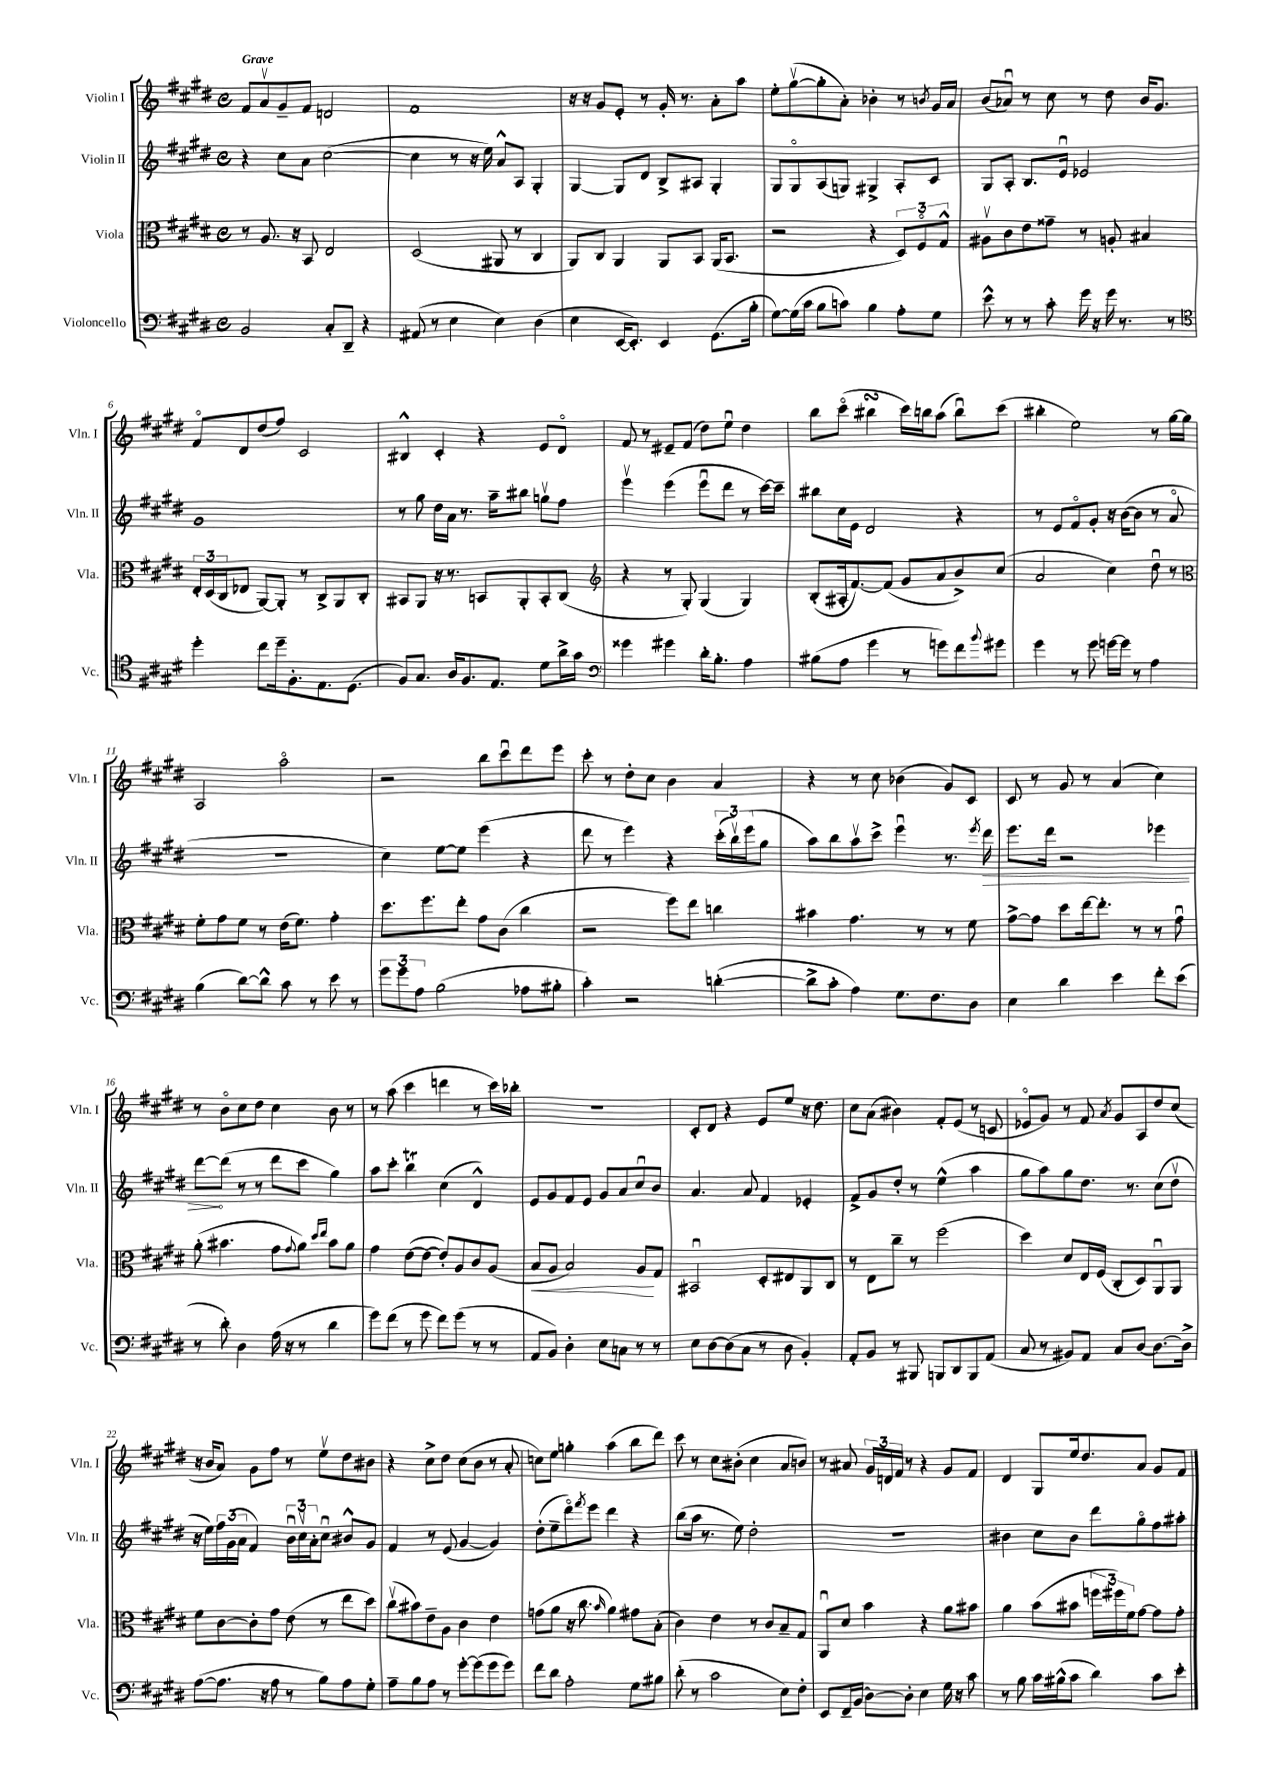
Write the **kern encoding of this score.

**kern	**kern	**dynam	**kern	**dynam	**kern
*part4	*part3	*part3	*part2	*part2	*part1
*staff4	*staff3	*staff3	*staff2	*staff2	*staff1
*I"Violoncello	*I"Viola	*	*I"Violin II	*	*I"Violin I
*I'Vc.	*I'Vla.	*	*I'Vln. II	*	*I'Vln. I
*clefF4	*clefC3	*	*clefG2	*	*clefG2
*k[f#c#g#d#]	*k[f#c#g#d#]	*	*k[f#c#g#d#]	*	*k[f#c#g#d#]
*M4/4	*M4/4	*	*M4/4	*	*M4/4
*met(c)	*met(c)	*	*met(c)	*	*met(c)
=1	=1	=1	=1	=1	=1
!	!	!	!	!	!LO:TX:a:B:t=Grave
2BB/	8r	.	4r	.	8f#/L
.	8.A/	.	.	.	8av/
.	.	.	8cc#\L	.	8g#~/
.	16r	.	.	.	.
.	8BB/	.	8a\J	.	8f#/J
8C#'/L	2E/	.	([2cc#\	.	2dn/
8DD#~/J	.	.	.	.	.
4r	.	.	.	.	.
=2	=2	=2	=2	=2	=2
(8AA#X/	(2D#/	.	4cc#\]	.	1f#
8r	.	.	.	.	.
4E\	.	.	8r	.	.
.	.	.	16r	.	.
.	.	.	16ee\)	.	.
4E\)	8AA#X/	.	8a^^/L	.	.
.	8r	.	8A/J	.	.
(4D#\	4C#/	.	4G#'/	.	.
=3	=3	=3	=3	=3	=3
4E\	8AA/L)	.	[4G#/	.	16r
.	.	.	.	.	16r
.	8C#/J	.	.	.	8g#/L
[16EE/KL	4AA/	.	8G#/L]	.	8e'/J
8.EE'/J])	.	.	.	.	.
.	.	.	8d#/J	.	8r
4EE/	8AA/L	.	8B^/L	.	16g#'/
.	.	.	.	.	8.r
.	8BB/J	.	8A#X/J	.	.
(8.GG#\L	(16AA/KL	.	4G#'/	.	8a'\L
.	8.BB/J	.	.	.	.
.	.	.	.	.	8aa\J
16B'\Jk	.	.	.	.	.
=4	=4	=4	=4	=4	=4
[8G#\L)	2r	.	8G#/L	.	8ee'\L
(16G#\L]	.	.	8G#/	.	([8gg#v\
16c#\JJ	.	.	.	.	.
8B\L	.	.	(8A/	.	8gg#'\]
8cn\J)	.	.	8Gn/J)	.	8a'\J)
4B\	4r	.	4G#X^/	.	4b-X'\
8A'\L	12D#/L)	.	8A'/L	.	8r
.	12F#/	.	.	.	.
.	.	.	.	.	8qbn/
8G#\J	.	.	8c#/J	.	16g#/LL
.	12G#^^/J	.	.	.	.
.	.	.	.	.	16a/JJ
=5	=5	=5	=5	=5	=5
8e^^\	8A#Xv\L	.	8G#/L	.	(8b/L
8r	8c#\	.	8A'/J	.	8a-Xu/J)
8r	8e\	.	8.B/L	.	8r
8c#'\	8g##X~\J	.	.	.	8cc#\
.	.	.	16eu/Jk	.	.
16g#\	8r	.	2e-X/	.	8r
16r	.	.	.	.	.
16g#\	8An'/	.	.	.	8dd#\
8.r	.	.	.	.	.
.	4B#X/	.	.	.	16b/KL
.	.	.	.	.	8.g#/J
8r	.	.	.	.	.
!!LO:LB:g=z
=6	=6	=6	=6	=6	=6
*clefC4	*	*	*	*	*
4dd#'\	24E'/LL	.	1g#	.	8f#/L
.	(24D#/	.	.	.	.
.	24C#/J	.	.	.	.
.	8E-X/J	.	.	.	8d#/
8cc#\L	[8AA/L)	.	.	.	(8dd#/
16dd#~\k	8AA'/J]	.	.	.	8ff#/J)
8.F#'\	.	.	.	.	.
.	8r	.	.	.	2c#/
8.E\	8C#^/L	.	.	.	.
.	8AA/	.	.	.	.
(8.D#\J	.	.	.	.	.
.	8C#'/J	.	.	.	.
=7	=7	=7	=7	=7	=7
8F#/L)	8BB#X/L	.	8r	.	4B#X^^/
8.G#/J	8AA/J	.	8gg#\	.	.
.	16r	.	16dd#\LL	.	4c#'/
16A/KL	8.r	.	16a\JJ	.	.
8.F#/	.	.	8.r	.	.
.	8BBn/L	.	.	.	4r
8.E/J	.	.	16aa~\KL	.	.
.	8AA'/	.	8bb#X\J	.	.
8d#\L	8BB'/	.	8ggnv\L	.	8e/L
16a^\L	(8C#/J	.	8ff#\J	.	8d#/J
16g#\JJ	.	.	.	.	.
=8	=8	=8	=8	=8	=8
*clefF4	*clefG2	*	*	*	*
4g##X\	4r	.	4eeev\	.	8f#/
.	.	.	.	.	8r
4g#X\	8r	.	(4eee\	.	8e#X~/L
.	8G#'/)	.	.	.	(8f#/J
16d#'\KL	(4G#/	.	8eeeu\L	.	8dd#\L)
8.B'\J	.	.	.	.	.
.	.	.	8ddd#\J	.	8eeu\J
4A\	4G#/)	.	8r	.	4dd#\
.	.	.	[16ccc#\LL)	.	.
.	.	.	16ccc#~\JJ]	.	.
=9	=9	=9	=9	=9	=9
(8B#X\L	(8B'/L	.	8bb#X\L	.	8bb\L
8A\J	16A#X'/k	.	16cc#\L	.	(8ccc#\J
.	[8.f#/)	.	16e\JJ	.	.
4g#\	.	.	2d#/	.	4bb#XsSsS\
.	(8f#/J]	.	.	.	.
8r	8g#/L	.	.	.	16ccc#\LL)
.	.	.	.	.	16bbn\J
8gn\L)	8a/	.	.	.	(8aa\J
8f#\	8b^/)	.	4r	.	8bbu\L)
8qqb/	.	.	.	.	.
8g#X\J	(8cc#/J	.	.	.	(8ccc#\J
=10	=10	=10	=10	=10	=10
4g#\	2a/	.	8r	.	4bb#X'\
.	.	.	8e/L	.	.
8r	.	.	8f#/	.	2ee\)
8g#\	.	.	8g#'/J	.	.
[16gn\LL	4cc#\)	.	16r	.	.
16g\JJ]	.	.	([16b\KL	.	.
8r	.	.	8b\J]	.	.
4A\	8dd#u\	.	8r	.	8r
.	8r	.	8a/	.	[16gg#\LL
.	.	.	.	.	16gg#\JJ]
!!LO:LB:g=z
=11	=11	=11	=11	=11	=11
*	*clefC3	*	*	*	*
(4B\	8f#'\L	.	1r	.	2A/
.	8g#\	.	.	.	.
[8d#\L)	8f#\J	.	.	.	.
8d#^^\J]	8r	.	.	.	.
8c#\	(16e\KL	.	.	.	2aa\
.	8.f#\J)	.	.	.	.
8r	.	.	.	.	.
8e\	4g#'\	.	.	.	.
8r	.	.	.	.	.
=12	=12	=12	=12	=12	=12
12g#\L	8.dd#\L	.	4cc#\)	.	2r
12g#\	.	.	.	.	.
12A\J	.	.	.	.	.
.	8.ff#\	.	.	.	.
(2B\	.	.	[8ee\L	.	.
.	8ee'\J	.	8ee\J]	.	.
.	8g#\L	.	(4eee\	.	8bb\L
.	(8c#\J	.	.	.	8ccc#u\
8A-X\L	4cc#\	.	4r	.	8ddd#\
8B#X'\J	.	.	.	.	8eee\J
=13	=13	=13	=13	=13	=13
4c#'\)	2r	.	8ddd#\	.	8ccc#'\
.	.	.	8r	.	8r
2r	.	.	4eee\)	.	8dd#'\L
.	.	.	.	.	8cc#\J
.	8ff#\L)	.	4r	.	4b\
.	8ee\J	.	.	.	.
([4dn'\	4ccn\	.	(24ccc#'\LL	.	4a/
.	.	.	24bbv\)	.	.
.	.	.	(24eee\J	.	.
.	.	.	8gg#\J	.	.
=14	=14	=14	=14	=14	=14
8d^\L]	4b#X\	.	8aa\L)	.	4r
8c#'\J	.	.	8bb\	.	.
4A\)	4.g#\	.	8aav\	.	8r
.	.	.	8ccc#^\J	.	8cc#\
8.G#\L	.	.	4eeeu\	.	(4b-X\
.	8r	.	.	.	.
8.F#\	.	.	.	.	.
.	8r	.	8.r	.	8g#/L)
8D#\J	8f#\	.	.	.	8c#/J
.	.	.	8qeee/	.	.
!	!	!	!	!LO:HP:b	!
.	.	.	16ddd#\	>	.
=15	=15	=15	=15	=15	=15
4E\	[8g#^\L	.	8.eee\L	.	8c#/
.	8g#\J]	.	.	.	8r
.	.	.	16ddd#\Jk	.	.
4d#\	8dd#\L	.	2r	.	8g#/
.	[16ee\k	.	.	.	8r
.	8.ee'\J]	.	.	.	.
4e\	.	.	.	.	(4a/
.	8r	.	.	.	.
8f#'\L	8r	.	4eee-X\	.	4cc#\)
(8e\J	8g#u\	.	.	.	.
!!LO:LB:g=z
=16	=16	=16	=16	=16	=16
8r	(8a'\	.	[8ddd#\L	.	8r
8d#'\)	4.b#X\	.	(8ddd#\J]	]	8b\L
4D#\	.	.	8r	.	8cc#\
.	.	.	8r	.	8dd#\J
(16A\	8g#\L	.	8ddd#\L	.	4cc#\
16r	.	.	.	.	.
.	8qqg#/	.	.	.	.
8r	8a\J)	.	8ccc#\J	.	.
.	16qqdd#/LL	.	.	.	.
.	16qqee/JJ	.	.	.	.
4d#\	8b#\L	.	4gg#\)	.	8b\
.	8a\J	.	.	.	8r
=17	=17	=17	=17	=17	=17
8g#\L)	4g#\	.	8aa\L	.	8r
(8f#\J	.	.	8ccc#'\J	.	(8aa\
8r	([8e\L	.	4bbT\	.	4ccc#\
8g#\	8e\J_	.	.	.	.
8f#\L)	8e'/L])	.	(4cc#\	.	4dddn\
(8g#\J	8A/	.	.	.	.
8r	8c#/	.	4d#^^/)	.	8r
8r	(8A/J	.	.	.	16ccc#\LL)
.	.	.	.	.	16bb-X'\JJ
=18	=18	=18	=18	=18	=18
!	!	!LO:HP:b	!	!	!
8AA/L	8B/L	<	8e/L	.	1r
8BB/J)	8A/J	.	8g#/	.	.
4D#'\	2B/)	.	8f#/	.	.
.	.	.	8e/J	.	.
8E\L	.	.	8g#/L	.	.
8Cn\J	.	.	8a/	.	.
8r	8A/L	.	8cc#u/	.	.
8r	8G#/J	[	8b/J	.	.
=19	=19	=19	=19	=19	=19
8E\L	2BB#Xu/	.	4.a/	.	8c#'/L
[8D#\	.	.	.	.	8d#/J
(8D#\]	.	.	.	.	4r
8C#\J	.	.	8a/	.	.
8r	8D#'/L	.	4f#/	.	8e/L
8D#\	8E#X/	.	.	.	8ee/J
4BB'/)	8AA/	.	4e-X'/	.	16r
.	.	.	.	.	8.dd#\
.	8C#/J	.	.	.	.
=20	=20	=20	=20	=20	=20
8AA'/L	8r	.	8f#^/L	.	8cc#\L
8BB/J	8E\L	.	8g#/	.	(8a\J
8r	8cc#~\J	.	8dd#'/J	.	4b#X\)
8BBB#X/	8r	.	8r	.	.
8BBBn/L	(2ff#\	.	(4ee^^\	.	8f#'/L
8DD#/	.	.	.	.	(8e/J
8BBB/	.	.	4aa\	.	8r
(8AA/J	.	.	.	.	8cn/
=21	=21	=21	=21	=21	=21
8C#/	4dd#\)	.	8gg#\L	.	8e-X/L
8r	.	.	8aa\)	.	8g#/J)
8BB#X/L)	8d#/L	.	8gg#\	.	8r
8AA/J	16E/L	.	8.dd#\J	.	8f#/
.	(16F#/JJ	.	.	.	.
.	.	.	.	.	8qa/
8C#/L	8C#'/L	.	.	.	8g#/L
.	.	.	8.r	.	.
[8D#/J	8D#/)	.	.	.	8A/
8.D#\L_	8AAu/	.	(8cc#\L	.	8dd#/
.	8AA/J	.	8dd#v\J	.	(8cc#/J
16D#^\Jk]	.	.	.	.	.
!!LO:LB:g=z
=22	=22	=22	=22	=22	=22
([8A\L	8f#\L	.	16r	.	16r
.	.	.	16ee\LL)	.	16b/KL
8.A\J]	[8c#\	.	24ff#\	.	8a/J)
.	.	.	(24g#\	.	.
.	.	.	24a\JJ	.	.
.	8c#'\]	.	4f#/)	.	8g#\L
16r	.	.	.	.	.
8A\	8g#\J	.	.	.	8ff#\J
8r	(8e\	.	24bu\LL	.	8r
.	.	.	24cc#v\	.	.
.	.	.	24a'\J	.	.
8B\L)	8r	.	8cc#u\J	.	8eev\L
8A\	8ee\L	.	8b#X^^/L	.	8dd#\
8G#'\J	8dd#\J)	.	8g#/J	.	8b#X\J
=23	=23	=23	=23	=23	=23
8A~\L	(8cc#v\L	.	4f#/	.	4r
8B\	8b#X\)	.	.	.	.
8A\J	8e~\	.	8r	.	8cc#^\L
8r	8A\J	.	(8e/	.	8dd#\J
[8g#'\L	4c#\	.	[4g#/	.	(8cc#\L
(8g#\]	.	.	.	.	8b\J
8g#\	4e\	.	4g#/])	.	8r
8g#\J)	.	.	.	.	8a'/
=24	=24	=24	=24	=24	=24
8f#\L	(8gn\L	.	(8dd#'\L	.	8ccn\L)
8d#\J	8a\J	.	8ee~\	.	8ee\J
2A'\	16r	.	8ddd#\)	.	4ggn'\
.	8.cc#\	.	.	.	.
.	.	.	8qfff#/	.	.
.	.	.	8eee\J	.	.
.	16qqb/	.	.	.	.
.	4a\)	.	4ddd#\	.	(4aa\
8G#\L	8g#X\L	.	4r	.	8bb\L
8B#X\J	(8B'\J	.	.	.	8ddd#\J)
=25	=25	=25	=25	=25	=25
(8d#'\	4c#\)	.	(8bb\L	.	8ccc#\
8r	.	.	16aa\Jk	.	8r
.	.	.	8.r	.	.
2c#\	4e\	.	.	.	8cc#\L
.	.	.	8ee\)	.	(8b#X'\J
.	8r	.	2dd#'\	.	4cc#\
.	8c#/L	.	.	.	.
8E\L)	8B~/	.	.	.	8a/L
8F#'\J	8G#/J	.	.	.	8bn/J)
=26	=26	=26	=26	=26	=26
8EE/L	8AAu/L	.	1r	.	8r
16FF#~/L	8d#/J	.	.	.	8a#X/
(16BB/JJ	.	.	.	.	.
[8D#\L)	4b\	.	.	.	24g#/LL
.	.	.	.	.	24dn/
.	.	.	.	.	24f#/JJ
8D#'\J]	.	.	.	.	8r
4E\	4r	.	.	.	4r
16G#\	8a\L	.	.	.	8g#/L
16r	.	.	.	.	.
8c#\	8b#X\J	.	.	.	8f#/J
=27	=27	=27	=27	=27	=27
8r	4a\	.	4b#X\	.	4d#/
8B\	.	.	.	.	.
16c#\LL	(8b\L	.	8cc#\L	.	8G#/L
(16B#X^^\J	.	.	.	.	.
8c#\J	8b#X\J	.	8b#\J	.	16ee/k
.	.	.	.	.	8.dd#/
4d#\)	24ffn\LL	.	8ddd#\L	.	.
.	24ff#X\)	.	.	.	.
.	24f#\J	.	.	.	.
.	[8g#\J	.	8gg#\	.	8a/J
8c#\L	8g#\L]	.	8ff#\	.	8g#/L
8e'\J	8g#'\J	.	8aa#X'\J	.	8f#/J
==	==	==	==	==	==
*-	*-	*-	*-	*-	*-
